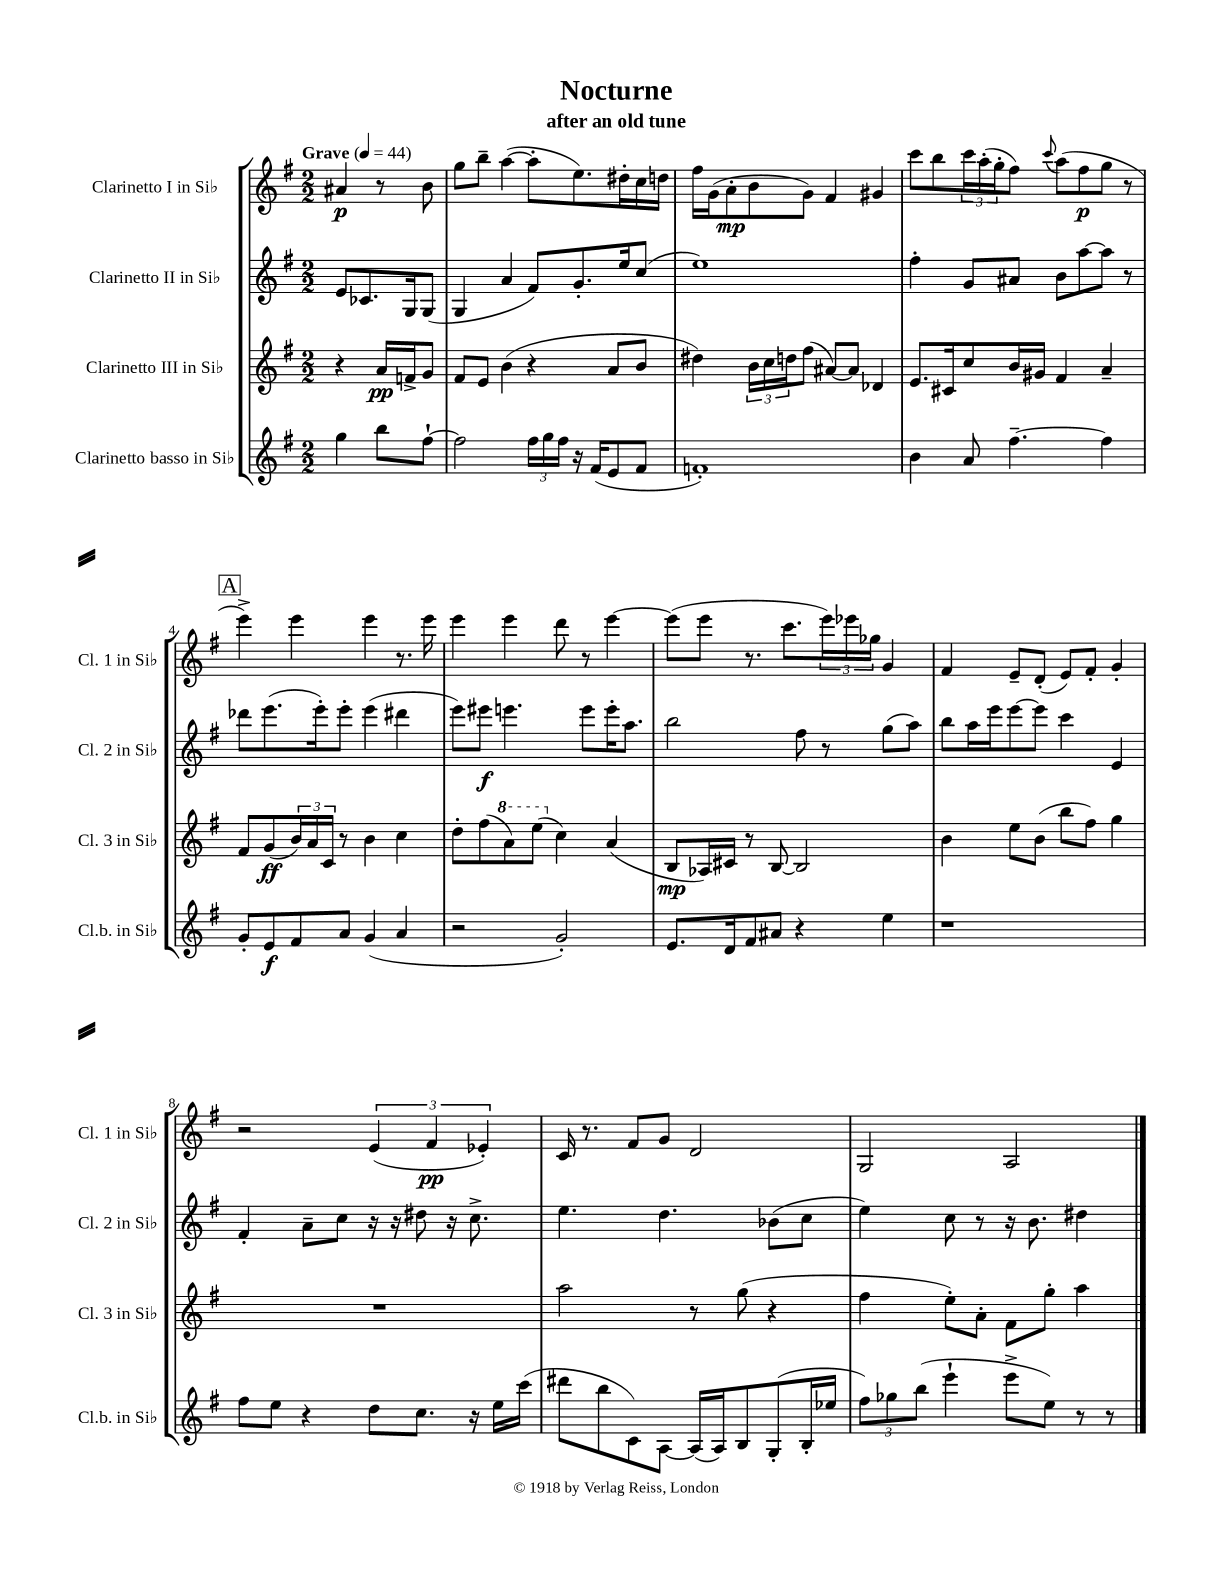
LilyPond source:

\header { title = "Nocturne" subtitle = "after an old tune" }
<<
\new StaffGroup <<
\new Staff = "s0" \with { instrumentName = "Clarinetto I in Sib" shortInstrumentName = "Cl. 1 in Sib" } {
    \clef treble \key g \major \numericTimeSignature \time 2/2 \partial 2 \tempo "Grave" 4 = 44
    ais'4\p r8 b'8 |
    g''8 b''8-- a''4~( a''8-. e''8.) dis''16-. c''16 d''16 |
    fis''16 g'16( a'8-.\mp b'8 g'8) fis'4 gis'4 |
    c'''8 b''8 \tuplet 3/2 { c'''16 a''16-.( g''16-. } fis''8) \appoggiatura { c'''8 } a''8( fis''8\p g''8 r8 |
    \mark \markup { \box "A" } e'''4->) e'''4 e'''4 r8. e'''16 |
    e'''4 e'''4 d'''8 r8 e'''4~ |
    e'''8( e'''8 r8. c'''8. \tuplet 3/2 { e'''16) ees'''16 ges''16 } g'4 |
    fis'4 e'8-- d'8-.( e'8) fis'8-. g'4-. |
    r2 \tuplet 3/2 { e'4( fis'4\pp ees'4-.) } |
    c'16 r8. fis'8 g'8 d'2 |
    g2 a2 \bar "|." |
}
\new Staff = "s1" \with { instrumentName = "Clarinetto II in Sib" shortInstrumentName = "Cl. 2 in Sib" } {
    \clef treble \key g \major \numericTimeSignature \time 2/2 \partial 2
    e'8 ces'8. g16 g8( |
    g4 a'4 fis'8) g'8.-. e''16 c''8( |
    e''1) |
    fis''4-. g'8 ais'8 b'8 a''8~ a''8 r8 |
    \mark \markup { \box "A" } des'''8 e'''8.( e'''16-.) e'''8-. e'''4( dis'''4 |
    e'''8) eis'''8\f e'''4. e'''8 e'''16-. a''8. |
    b''2 fis''8 r8 g''8( a''8) |
    b''8 a''16 e'''16 e'''8~ e'''8 c'''4 e'4 |
    fis'4-. a'8-- c''8 r16 r16 dis''8 r16 c''8.-> |
    e''4. d''4. bes'8( c''8 |
    e''4) c''8 r8 r16 b'8. dis''4 \bar "|." |
}
\new Staff = "s2" \with { instrumentName = "Clarinetto III in Sib" shortInstrumentName = "Cl. 3 in Sib" } {
    \clef treble \key g \major \numericTimeSignature \time 2/2 \partial 2
    r4 a'16\pp f'16-> g'8 |
    fis'8 e'8 b'4( r4 a'8 b'8 |
    dis''4) \tuplet 3/2 { b'16 c''16 d''16 } fis''8( ais'8~) ais'8 des'4 |
    e'8. cis'16 c''8 b'16 gis'16 fis'4 a'4-- |
    \mark \markup { \box "A" } fis'8 g'8\ff( \tuplet 3/2 { b'16) a'16 c'16 } r8 b'4 c''4 |
    d''8-. fis''8( \ottava #1 a''8) e'''8( \ottava #0 c''4) a'4( |
    b8\mp aes16) cis'16 r8 b8~ b2 |
    b'4 e''8 b'8( b''8 fis''8) g''4 |
    R1 |
    a''2 r8 g''8( r4 |
    fis''4 e''8-.) a'8-. fis'8 g''8-. a''4 \bar "|." |
}
\new Staff = "s3" \with { instrumentName = "Clarinetto basso in Sib" shortInstrumentName = "Cl.b. in Sib" } {
    \clef treble \key g \major \numericTimeSignature \time 2/2 \partial 2
    g''4 b''8 fis''8~-! |
    fis''2 \tuplet 3/2 { fis''16 g''16 fis''16 } r16 fis'16( e'8 fis'8 |
    f'1-.) |
    b'4 a'8 fis''4.~-- fis''4 |
    \mark \markup { \box "A" } g'8-. e'8\f fis'8 a'8 g'4( a'4 |
    r2 g'2-.) |
    e'8. d'16 fis'8 ais'8 r4 e''4 |
    r1 |
    fis''8 e''8 r4 d''8 c''8. r16 e''16 c'''16( |
    dis'''8 b''8 c'8) a8~ a16( a16) b8 g8-.( b16-. ees''16 |
    \tuplet 3/2 { fis''8) ges''8 b''8( } e'''4-! e'''8-> e''8) r8 r8 \bar "|." |
}
>>
>>
